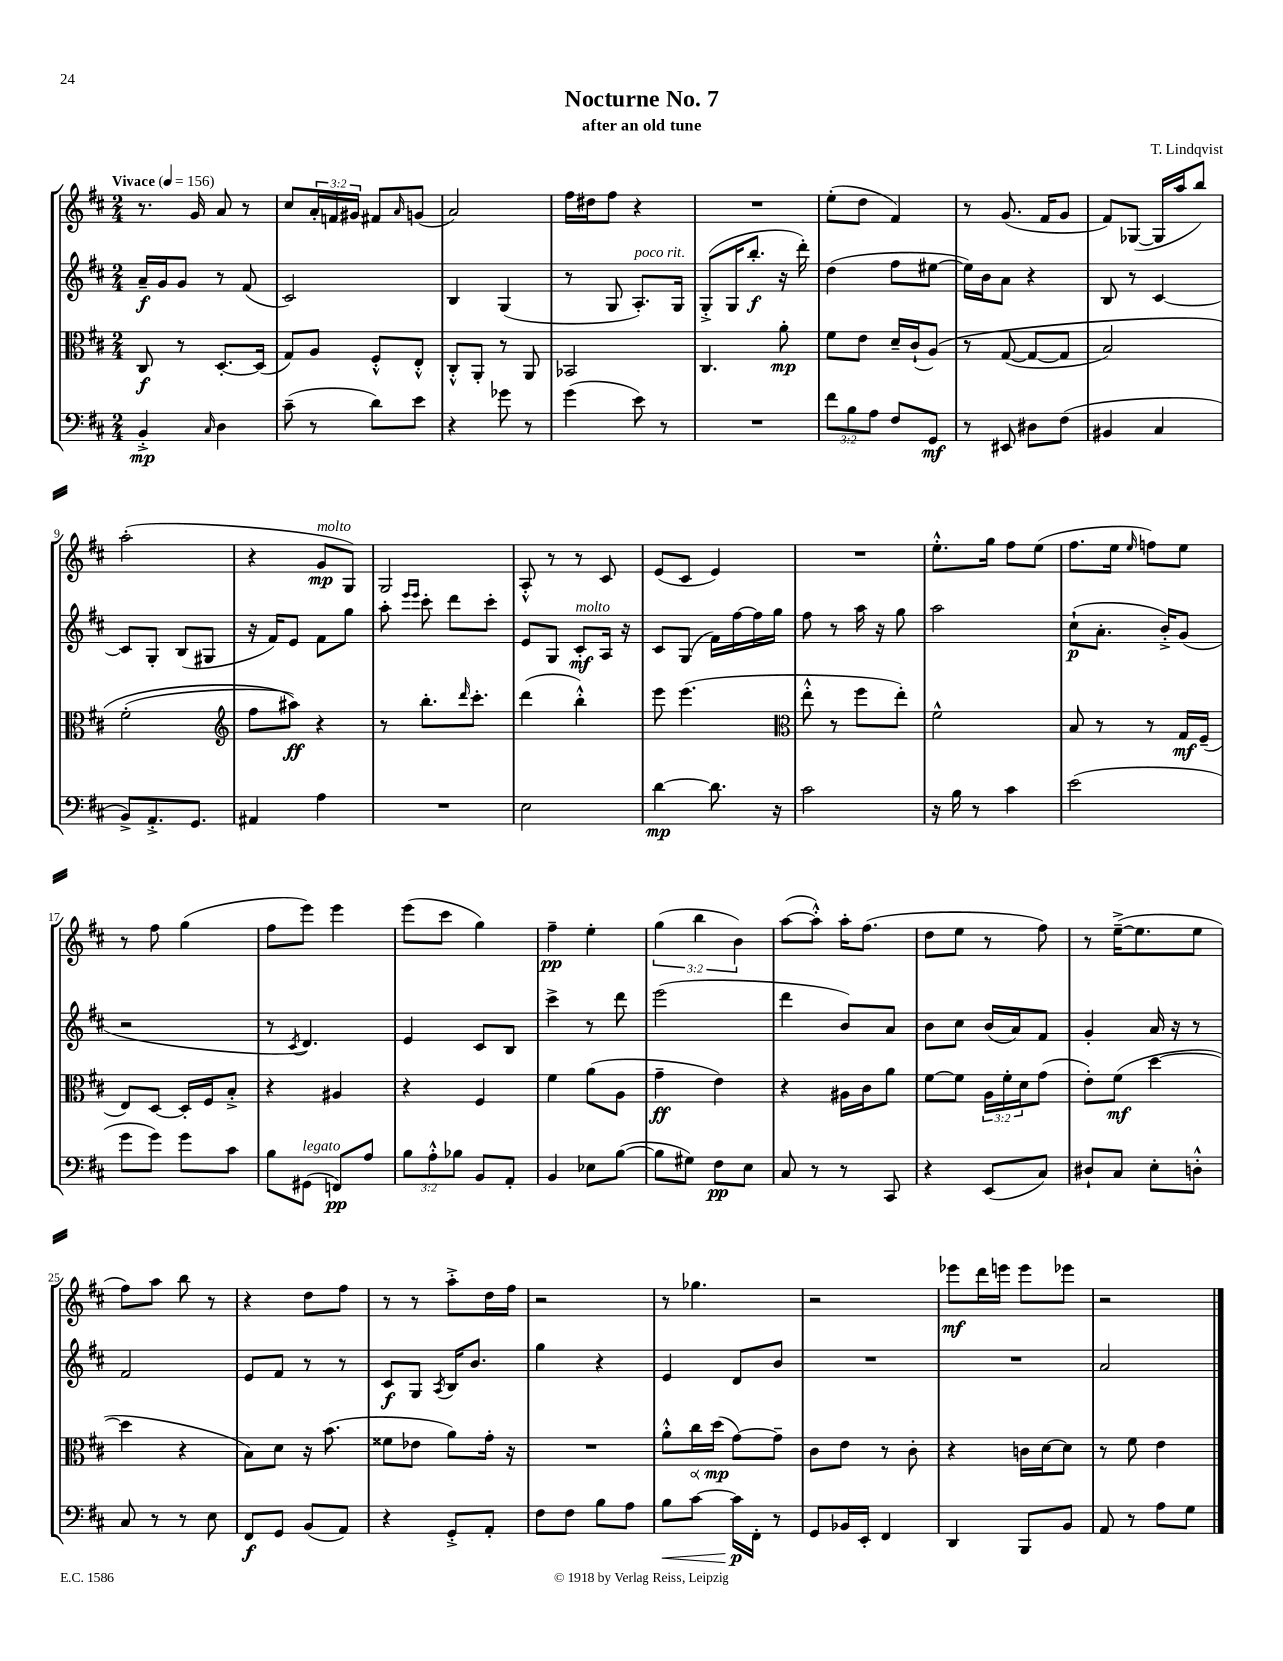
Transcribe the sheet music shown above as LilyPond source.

\header { title = "Nocturne No. 7" composer = "T. Lindqvist" subtitle = "after an old tune" }
<<
\new StaffGroup <<
\new Staff = "s0" {
    \clef treble \key d \major \numericTimeSignature \time 2/4 \override Staff.TupletNumber.text = #tuplet-number::calc-fraction-text \tempo "Vivace" 4 = 156
    r8. g'16 a'8 r8 |
    cis''8 \tuplet 3/2 { a'16-. f'16 gis'16 } fis'8 \grace { a'16 } g'8( |
    a'2) |
    fis''16 dis''16 fis''8 r4 |
    R2 |
    e''8-.( d''8 fis'4) |
    r8 g'8.( fis'16 g'8 |
    fis'8) ges8~( ges16 a''16 b''8) |
    a''2-.( |
    r4 g'8\mp^\markup { \italic "molto" } g8) |
    g2 |
    a8-.-^ r8 r8 cis'8 |
    e'8( cis'8 e'4) |
    R2 |
    e''8.-.-^ g''16 fis''8 e''8( |
    fis''8. e''16 \grace { e''16 } f''8) e''8 |
    r8 fis''8 g''4( |
    fis''8 e'''8) e'''4 |
    e'''8( cis'''8 g''4) |
    fis''4--\pp e''4-. |
    \tuplet 3/2 { g''4( b''4 b'4) } |
    a''8~( a''8-.-^) a''16-. fis''8.( |
    d''8 e''8 r8 fis''8) |
    r8 e''16~--->( e''8. e''8 |
    fis''8) a''8 b''8 r8 |
    r4 d''8 fis''8 |
    r8 r8 a''8-.-> d''16 fis''16 |
    r2 |
    r8 ges''4. |
    r2 |
    ees'''8\mf d'''16 e'''16 e'''8 ees'''8 |
    r2 \bar "|." |
}
\new Staff = "s1" {
    \clef treble \key d \major \numericTimeSignature \time 2/4
    a'16--\f g'16 g'8 r8 fis'8( |
    cis'2) |
    b4 g4( |
    r8 g8 a8.-.^\markup { \italic "poco rit." }) g16 |
    g8-.->( g16 b''8.-.\f r16 d'''16-.) |
    d''4( fis''8 eis''8~ |
    eis''16) b'16 a'8 r4 |
    b8 r8 cis'4~ |
    cis'8 g8-. b8( gis8 |
    r16 fis'16) e'8 fis'8 g''8 |
    a''8-. \grace { e'''16 e'''16 } cis'''8-. d'''8 cis'''8-. |
    e'8 g8 cis'8-.\mf^\markup { \italic "molto" } a16 r16 |
    cis'8 g8( fis'16) fis''16~ fis''16 g''16 |
    fis''8 r8 a''16 r16 g''8 |
    a''2 |
    cis''8-!\p( a'8.-. b'16-.->) g'8( |
    r2 |
    r8 \acciaccatura { cis'8 } d'4.) |
    e'4 cis'8 b8 |
    cis'''4-> r8 d'''8 |
    e'''2( |
    d'''4 b'8) a'8 |
    b'8 cis''8 b'16( a'16) fis'8 |
    g'4-. a'16 r16 r8 |
    fis'2 |
    e'8 fis'8 r8 r8 |
    cis'8\f g8 \acciaccatura { a8 } b16 b'8. |
    g''4 r4 |
    e'4 d'8 b'8 |
    R2 |
    R2 |
    a'2 \bar "|." |
}
\new Staff = "s2" {
    \clef alto \key d \major \numericTimeSignature \time 2/4 \override Staff.TupletNumber.text = #tuplet-number::calc-fraction-text
    cis8\f r8 d8.~-. d16( |
    g8) a8 fis8-.-^ e8-.-^ |
    cis8-.-^ a,8-. r8 a,8 |
    bes,2 |
    cis4. a'8-.\mp |
    fis'8 e'8 d'16-- cis'16-!( a8)\( |
    r8 g8~( g8~ g8 |
    b2) |
    fis'2-.( |
    \clef treble fis''8 ais''8\ff)\) r4 |
    r8 b''8.-. \grace { d'''16 } cis'''8.-. |
    d'''4( b''4-.-^) |
    e'''8 e'''4.( |
    \clef alto e''8-.-^ r8 fis''8 e''8-.) |
    fis'2-^ |
    b8 r8 r8 g16\mf fis16--( |
    e8) d8~ d16-. fis16 b8-.-> |
    r4 ais4 |
    r4 fis4 |
    fis'4 a'8( a8 |
    g'4--\ff e'4) |
    r4 ais16 cis'16 a'8 |
    fis'8~ fis'8 \tuplet 3/2 { a16 fis'16-. d'16 } g'8( |
    e'8-.) fis'8\mf( d''4~ |
    d''4 r4 |
    b8) d'8 r16 b'8.( |
    fisis'8 ees'8 a'8) g'16-. r16 |
    R2 |
    a'8-.-^ \once \override Hairpin.circled-tip = ##t cis''16\< d''16\mp\!( g'8~) g'8-- |
    cis'8 e'8 r8 cis'8-. |
    r4 c'16 d'16~ d'8 |
    r8 fis'8 e'4 \bar "|." |
}
\new Staff = "s3" {
    \clef bass \key d \major \numericTimeSignature \time 2/4 \override Staff.TupletNumber.text = #tuplet-number::calc-fraction-text
    b,4-.->\mp \grace { cis16 } d4 |
    cis'8--( r8 d'8) e'8 |
    r4 ges'8 r8 |
    g'4( e'8) r8 |
    R2 |
    \tuplet 3/2 { fis'8 b8 a8 } fis8 g,8\mf |
    r8 eis,8 dis8 fis8( |
    bis,4 cis4 |
    b,8->) a,8.-.-> g,8. |
    ais,4 a4 |
    R2 |
    e2 |
    d'4~\mp d'8. r16 |
    cis'2 |
    r16 b16 r8 cis'4 |
    e'2( |
    g'8 g'8) g'8 cis'8 |
    b8 gis,8^\markup { \italic "legato" }( f,8\pp) a8 |
    \tuplet 3/2 { b8 a8-.-^ bes8 } b,8 a,8-. |
    b,4 ees8 b8~( |
    b8 gis8) fis8\pp e8 |
    cis8 r8 r8 cis,8 |
    r4 e,8( cis8) |
    dis8-! cis8 e8-. d8-.-^ |
    cis8 r8 r8 e8 |
    fis,8\f g,8 b,8( a,8) |
    r4 g,8-.-> a,8-. |
    fis8 fis8 b8 a8 |
    b8\< cis'8~ cis'16\p\! fis,16-. r8 |
    g,8 bes,16 e,16-. fis,4 |
    d,4 b,,8 b,8 |
    a,8 r8 a8 g8 \bar "|." |
}
>>
>>
